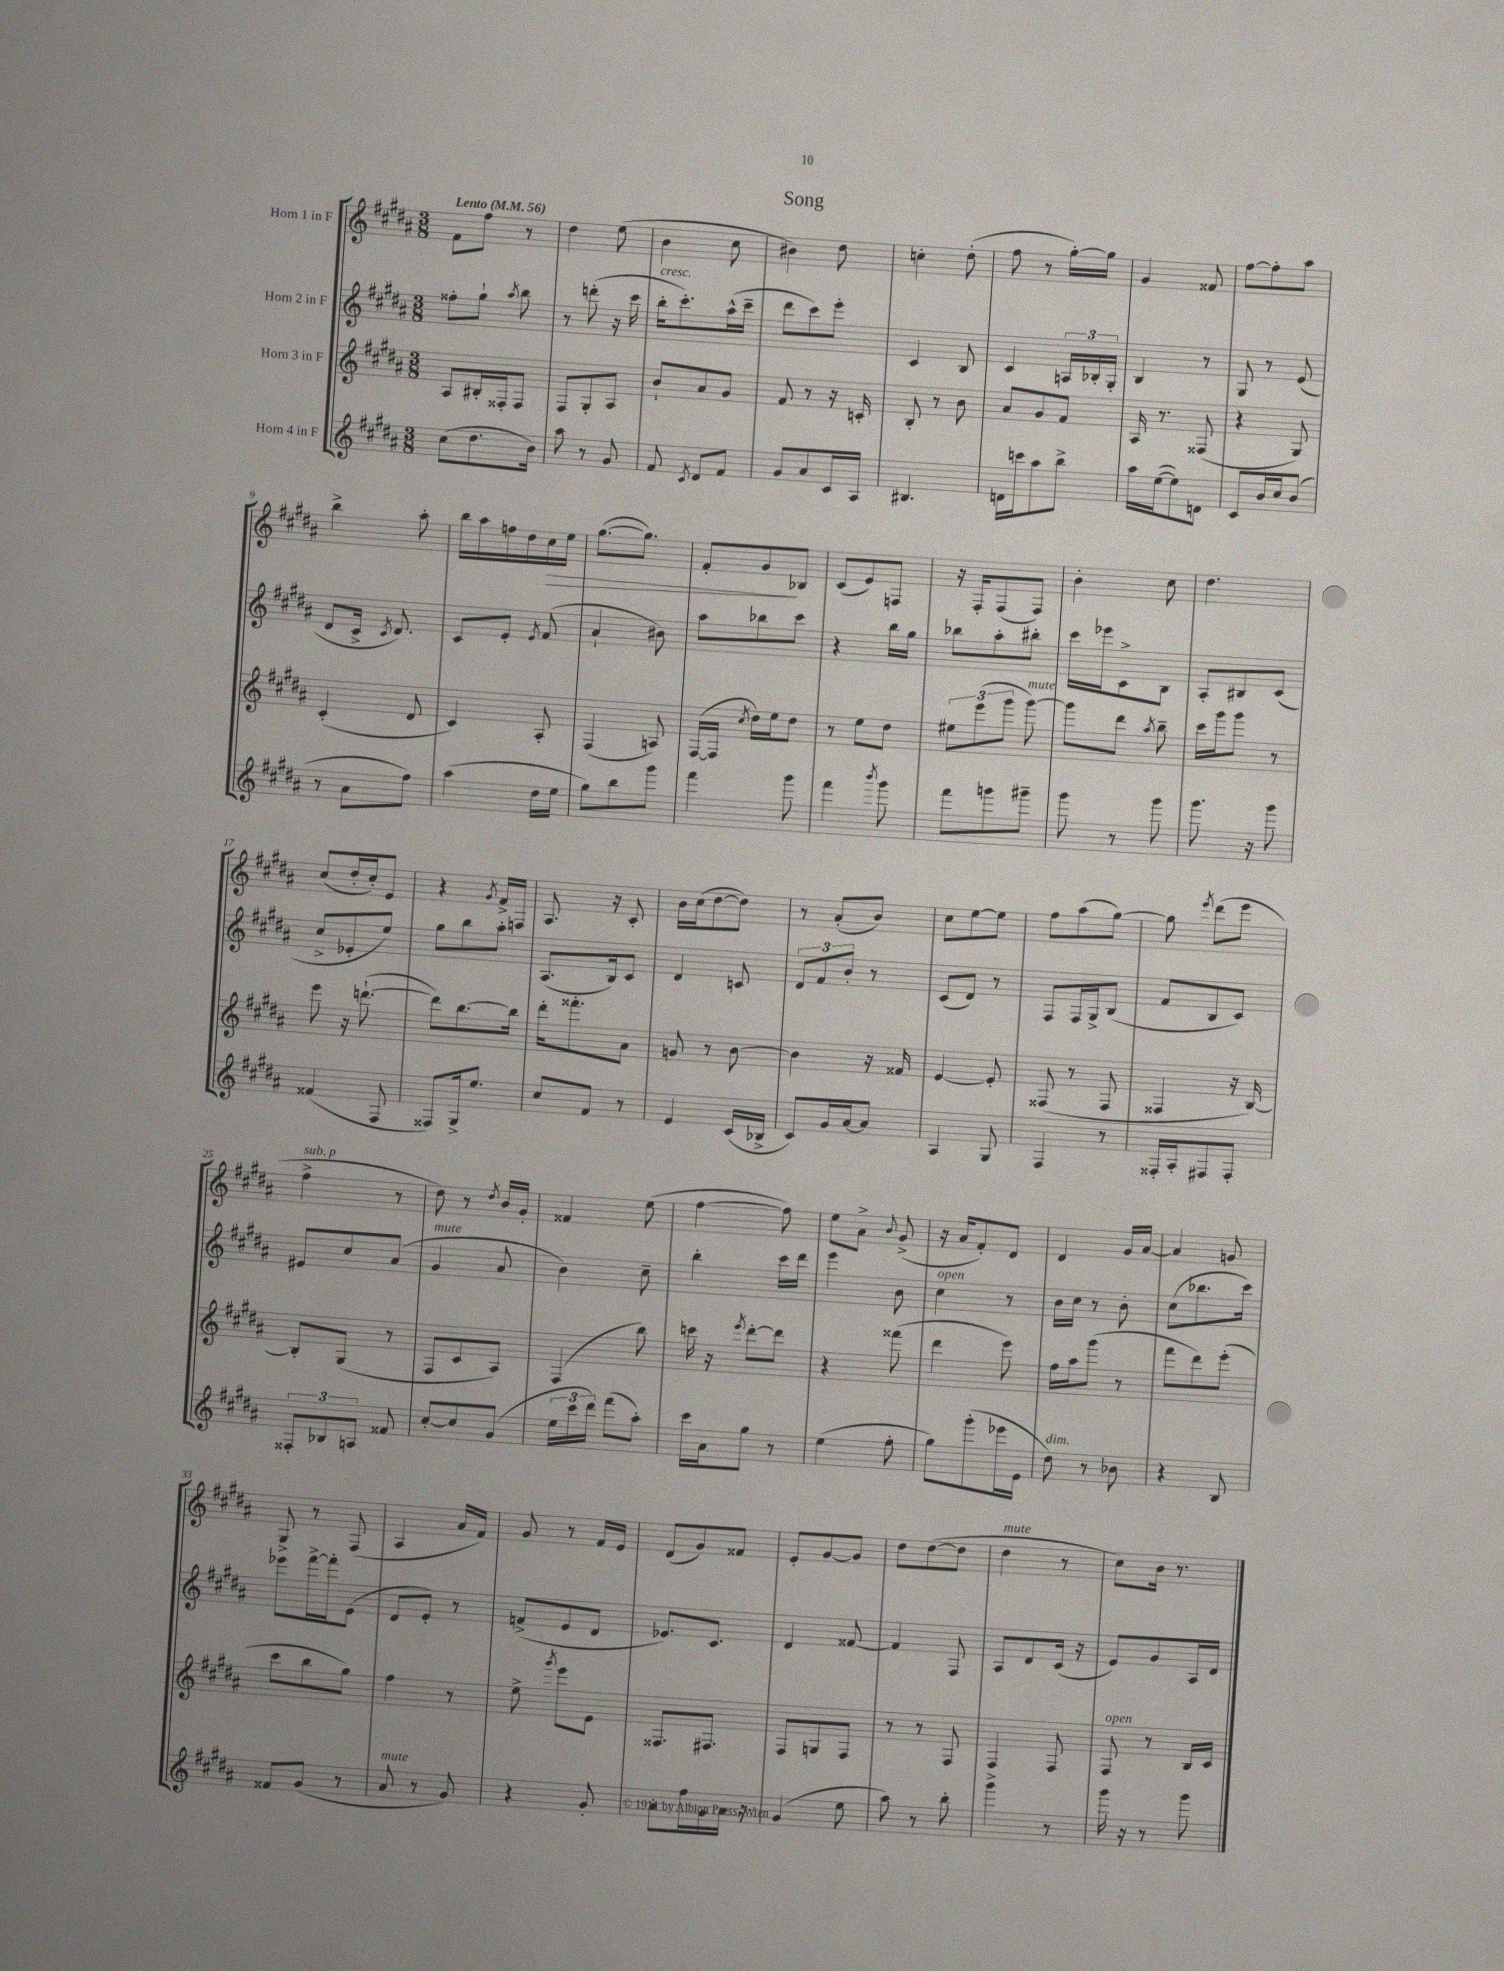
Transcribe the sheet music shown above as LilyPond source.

\header { title = "Song" }
<<
\new StaffGroup <<
\new Staff = "s0" \with { instrumentName = "Horn 1 in F" } {
    \clef treble \key b \major \numericTimeSignature \time 3/8 \tempo "Lento" 4 = 56
    \autoBeamOff fis'8[ fis''8] r8 |
    dis''4 e''8( |
    b'4 cis''8 |
    bis'4) dis''8 |
    c''4-. dis''8-.( |
    fis''8 r8 gis''16[~-.) gis''16] |
    gis'4 fisis'8 |
    fis''8[~ fis''8-. ais''8] |
    b''4-> ais''8-. |
    b''16[ ais''16 f''16 dis''16 cis''16\> e''16] |
    gis''8.[~( gis''8.]) |
    fis'8[-. gis'8\! bes8] |
    cis'8[( e'8) f8] |
    r16 fis16[-. fis8( fis8]) |
    b'4-. cis''8 |
    dis''4. |
    cis''8[( dis''16-. cis''16-.) e'8] |
    r4 \acciaccatura { gis'8 } fis'16[-> f16] |
    ais8. r16 cis'8-. |
    b'16[ cis''16( dis''8~ dis''8]) |
    r8 ais'8[-.( b'8]) |
    cis''8[ e''8~ e''8] |
    fis''8[ ais''8( gis''8]~) |
    gis''8 \acciaccatura { e'''8 } dis'''8[( e'''8] |
    fis''4->^\markup { \italic "sub. p" } r8 |
    dis''8) r8 \acciaccatura { dis''8 } b'16[ gis'16]-. |
    fisis'4 e''8( |
    fis''4~ fis''8) |
    e''8[ ais'8]-> \appoggiatura { b'8 } gis'8->( |
    r16 ais'16[ fis'8-.) dis'8] |
    dis'4 gis'16[ ais'16]~ |
    ais'4 g'8 |
    gis8-> r8 fis8( |
    ais4 ais'16[ fis'16]) |
    gis'8 r8 fis'16[ e'16] |
    dis'8[( gis'8) fisis'8] |
    e'8[-. gis'8~ gis'8] |
    dis''8[ dis''8~( dis''8] |
    dis''4^\markup { \italic "mute" } r8 |
    cis''8[) b'16] r8. \bar "|." |
}
\new Staff = "s1" \with { instrumentName = "Horn 2 in F" } {
    \clef treble \key b \major \numericTimeSignature \time 3/8
    \autoBeamOff fisis''8[-. gis''8]-! \acciaccatura { ais''8 } b''8 |
    r8 d'''8-.( r16 cis'''16 |
    b''16[-.^\markup { \italic "cresc." } cis'''8.-.) ais''16-^( cis'''16]-- |
    dis'''8[ cis'''8) e'''8]-. |
    cis'4 b8 |
    cis'4 \tuplet 3/2 { a16[ bes16-. gis16]-. } |
    b4 r8 |
    gis8 r8 e'8( |
    dis'8[ cis'16]-> \acciaccatura { cis'8 } dis'8.) |
    cis'8[ e'8]-. \acciaccatura { e'8 } fis'8( |
    ais'4-! bis'8) |
    ais''8[ bes''8 cis'''8] |
    r4 b''16[ gis''16] |
    bes''8[ ais''8-. bis''8]-. |
    cis'''16[ ees'''16 cis'8-> b8] |
    ais8[-. bis8 cis'8]( |
    cis''8[-> ees'8-. e''8]) |
    gis''8[ b''8 ais''8]-. |
    ais8.[( b16) cis'8] |
    dis'4 c'8 |
    \tuplet 3/2 { dis'8[ fis'8 b'8]-. } r8 |
    cis'8[( dis'8]) r8 |
    fis8[ fis16 gis16-> b8]( |
    fis'8[ b8 cis'8]) |
    eis'8[ cis''8 ais'8]( |
    gis'4^\markup { \italic "mute" } ais'8 |
    b'4) cis''8-- |
    b''4-. cis'''16[ dis'''16] |
    e'''4 b'8 |
    cis''4^\markup { \italic "open" } r8 |
    b'16[ cis''16] r8 b'8-. |
    cis''8[( bes''8. cis'''16]) |
    ees'''8[ fis'''16~-> fis'''16-. e'8]( |
    dis'8[ e'8]-.) r8 |
    f'8[->( e'8 dis'8] |
    ees'8.[) cis'8.] |
    dis'4 fisis'8~ |
    fisis'4 fis8 |
    ais8[ dis'8 cis'16]( r16 |
    e'8[) gis'8 ais16 dis'16] \bar "|." |
}
\new Staff = "s2" \with { instrumentName = "Horn 3 in F" } {
    \clef treble \key b \major \numericTimeSignature \time 3/8
    \autoBeamOff ais8[ bis16-. fisis16-. fisis8] |
    fis8[ gis8-. ais8] |
    b'8[-! ais'8 gis'8] |
    fis'8 r8 r16 c'16-. |
    b8-. r8 b'8 |
    ais'8[ gis'8 fis'8] |
    ais16 r8. fisis8( |
    r4 gis8) |
    cis'4-.( dis'8 |
    cis'4) ais8-. |
    fis4( a8) |
    fis16[~( fis16] \acciaccatura { cis''8 } dis''16[) e''16 dis''8] |
    r8 e''8[ dis''8] |
    \tuplet 3/2 { eis''8[ e'''8( gis'''8] } gis'''8~^\markup { \italic "mute" }) |
    gis'''8[ dis'''8] \acciaccatura { ais''8 } b''8-- |
    cis'''16[ gis'''16 gis'''8] r8 |
    e'''8 r16 d'''8.~-!( |
    d'''8[) b''8.~ b''16] |
    dis'''16[-. fisis'''8.-. ais'8] |
    g'8 r8 b'8~ |
    b'4 r16 fisis'16 |
    e'4~ e'8-. |
    fisis8( r8 fisis8 |
    fisis4 r16 b16~) |
    b8[-. gis8]( r8 |
    fis8[ cis'8 ais8]) |
    fis4( b''8) |
    c'''16 r16 \acciaccatura { e'''8 } dis'''8[~-. dis'''8] |
    r4 fisis'''8( |
    dis'''4 e'''8) |
    fis''16[ ais''16 gis'''8]( r8 |
    fis'''8[ dis'''8) e'''8]-.( |
    cis'''8[ b''8 gis''8]) |
    fis''4 r8 |
    e''8-> \acciaccatura { gis'''8 } e'''8[ e'8] |
    fisis8.[ fis8.] |
    fis8[ g8 fis8] |
    r8 r8 fis8 |
    fis4 fis8 |
    fis8^\markup { \italic "open" } r8 b16[ cis'16] \bar "|." |
}
\new Staff = "s3" \with { instrumentName = "Horn 4 in F" } {
    \clef treble \key b \major \numericTimeSignature \time 3/8
    \autoBeamOff cis''8[( dis''8. b'16]) |
    ais''8 r8 gis'8 |
    fis'8 \acciaccatura { cis'8 } dis'8[ fis'8] |
    gis'8[ ais'8 cis'16 ais16] |
    bis4. |
    d'16[ c'''16 ais''8 b''8]-> |
    ais''16[ e''16~( e''8) d'8] |
    cis'8[ b'16 cis''16 b'8]( |
    r8 ais'8[ fis''8]) |
    ais''4( dis''16[ e''16] |
    gis''8[) b''8 gis'''8] |
    fis'''4 gis'''8 |
    fis'''4 \acciaccatura { b'''8 } gis'''8 |
    fis'''8[ g'''8 gis'''8]-- |
    gis'''8 r8 gis'''8 |
    gis'''8. r16 gis'''8 |
    fisis'4( fis8 |
    fisis8[) gis16-> e''8.] |
    cis''8[ fis'8] r8 |
    e'4 cis'16[( bes16]-> |
    cis'8[) gis'16 ais'16~ ais'8] |
    ais4 gis8 |
    fis4 r8 |
    fisis16[-. ais16-. fis8 fis8]-. |
    \tuplet 3/2 { fisis8[-. bes8 a8] } fisis'8 |
    cis''8[~-. cis''8 gis'8]( |
    \tuplet 3/2 { e''16[ cis'''16 dis'''16]) } fis'''8[( ais''8]-.) |
    cis'''16[ ais'16 gis''8] r8 |
    e''4( fis''8-. |
    gis''8[) gis'''8-.( ees'''16 e'16] |
    dis''8^\markup { \italic "dim." }) r8 bes'8 |
    r4 b8 |
    fisis'8[ gis'8]( r8 |
    ais'8^\markup { \italic "mute" } r8 gis'8) |
    r4 gis'8-. |
    ais'8[-. fis''16 gis'16 ais'16] r16 |
    gis'4( e''8 |
    ais''8) r8 b''8-. |
    gis'''4-> r8 |
    gis'''16 r16 r8 gis'''8 \bar "|." |
}
>>
>>
